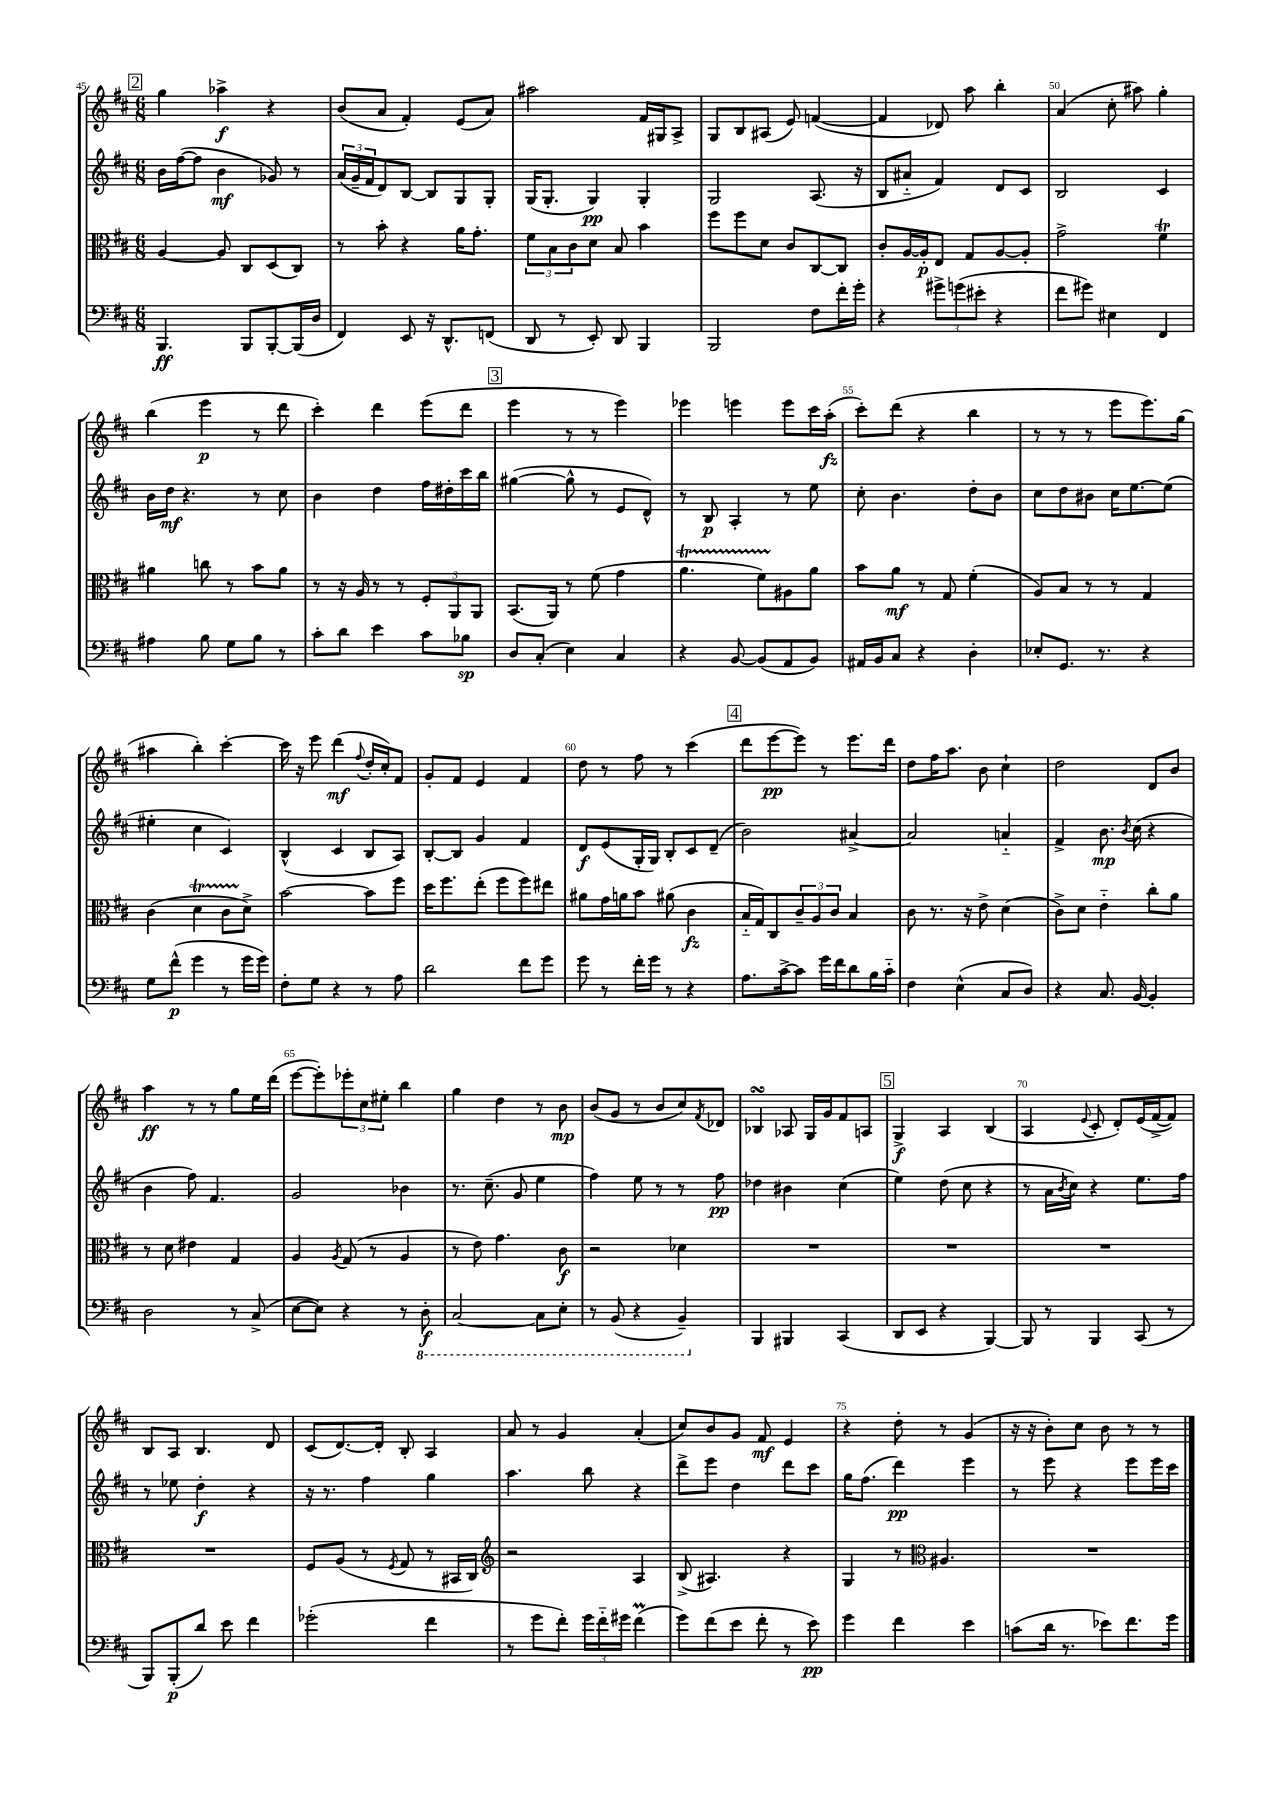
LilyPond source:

<<
\new StaffGroup <<
\new Staff = "s0" {
    \clef treble \key d \major \numericTimeSignature \time 6/8
    \mark \markup { \box "2" } g''4 aes''4->\f r4 |
    b'8( a'8 fis'4-.) e'8( a'8) |
    ais''2 fis'16 gis16 a8-> |
    g8 b8 ais8( e'8) f'4~( |
    f'4 des'8) a''8 b''4-. |
    a'4( cis''8-. ais''8) g''4-. |
    b''4( e'''4\p r8 d'''8 |
    cis'''4-.) d'''4 e'''8( d'''8 |
    \mark \markup { \box "3" } e'''4 r8 r8 e'''4) |
    ees'''4 e'''4 e'''8 cis'''16 a''16-.\fz( |
    cis'''8-.) d'''8( r4 b''4 |
    r8 r8 r8 e'''8 e'''8.) g''16( |
    ais''4 b''4-.) cis'''4~-. |
    cis'''16 r16 e'''8 d'''4\mf( \appoggiatura { fis''8 } d''16-. cis''16-.) fis'8 |
    g'8-. fis'8 e'4 fis'4 |
    d''8 r8 fis''8 r8 cis'''4( |
    \mark \markup { \box "4" } d'''8 e'''8~\pp e'''8) r8 e'''8. d'''16 |
    d''8 fis''16 a''8. b'8 cis''4-! |
    d''2 d'8 b'8 |
    a''4\ff r8 r8 g''8 e''16 d'''16( |
    e'''8~ e'''8-.) \tuplet 3/2 { ees'''8-. cis''8 eis''8-. } b''4 |
    g''4 d''4 r8 b'8\mp |
    b'8( g'8 r8 b'8 cis''8) \acciaccatura { fis'8 } des'8 |
    bes4\turn aes8 g16 g'16 fis'8 a8 |
    \mark \markup { \box "5" } g4->\f a4 b4( |
    a4 \appoggiatura { e'8 } cis'8-. d'8-.) e'16( fis'16~-> fis'8) |
    b8 a8 b4. d'8 |
    cis'8( d'8.~) d'16-. b8-. a4 |
    a'8 r8 g'4 a'4-.( |
    cis''8) b'8 g'8 fis'8\mf e'4 |
    r4 d''8-. r8 g'4( |
    r16 r16 b'8-.) cis''8 b'8 r8 r8 \bar "|." |
}
\new Staff = "s1" {
    \clef treble \key d \major \numericTimeSignature \time 6/8
    \mark \markup { \box "2" } b'16 fis''16~( fis''8 b'4\mf ges'8) r8 |
    \tuplet 3/2 { a'16( g'16-- fis'16 } d'8) b8~ b8 g8 g8-. |
    g16( g8.-. g4\pp) g4-. |
    g2 a8.( r16 |
    b8 ais'8-_ fis'4) d'8 cis'8 |
    b2 cis'4 |
    b'16 d''16\mf r4. r8 cis''8 |
    b'4 d''4 fis''16 dis''16-. cis'''16 b''16 |
    \mark \markup { \box "3" } gis''4~( gis''8-^ r8 e'8 d'8-^) |
    r8 b8\p a4-. r8 e''8 |
    cis''8-. b'4. d''8-. b'8 |
    cis''8 d''8 bis'8 cis''16 e''8.~ e''8( |
    eis''4-. cis''4 cis'4) |
    b4-^( cis'4 b8 a8) |
    b8~-. b8 g'4 fis'4 |
    d'8\f e'8( g16-. g16) b8-. cis'8 d'8--( |
    \mark \markup { \box "4" } b'2) ais'4~-> |
    ais'2 a'4-_ |
    fis'4-> b'8.\mp \acciaccatura { b'8 } cis''16( r4 |
    b'4 fis''8) fis'4. |
    g'2 bes'4 |
    r8. cis''8.--( g'8 e''4 |
    fis''4) e''8 r8 r8 fis''8\pp |
    des''4 bis'4 cis''4( |
    \mark \markup { \box "5" } e''4) d''8( cis''8 r4 |
    r8 a'16 \acciaccatura { b'8 } cis''16) r4 e''8. fis''16 |
    r8 ees''8 d''4-.\f r4 |
    r16 r8. fis''4 g''4 |
    a''4. b''8 r4 |
    d'''8-> e'''8 d''4 d'''8 cis'''8 |
    g''16 fis''8.( d'''4\pp) e'''4 |
    r8 e'''8 r4 e'''8 e'''16 cis'''16 \bar "|." |
}
\new Staff = "s2" {
    \clef alto \key d \major \numericTimeSignature \time 6/8
    \mark \markup { \box "2" } a4~ a8 cis8 d8( cis8) |
    r8 b'8-. r4 a'16 g'8.-. |
    \tuplet 3/2 { fis'8 b8 cis'8 } d'8 b8 b'4 |
    fis''8 fis''8 d'8 cis'8 cis8~ cis8 |
    cis'8-. a16~ a16-.\p e8 g8 a8~ a8-. |
    g'2-> fis'4\trill |
    ais'4 c''8 r8 b'8 ais'8 |
    r8 r16 a16 r8 r8 \tuplet 3/2 { fis8-. a,8 a,8 } |
    \mark \markup { \box "3" } b,8.( a,16) r8 fis'8( g'4 |
    a'4.\startTrillSpan fis'8) ais8\stopTrillSpan a'8 |
    b'8 a'8\mf r8 g8 fis'4-.( |
    a8) b8 r8 r8 g4 |
    cis'4( d'4\startTrillSpan cis'8 d'8->\stopTrillSpan) |
    b'2~ b'8 fis''8 |
    d''16 fis''8. e''8-.( fis''8 fis''8) eis''8 |
    ais'8 g'16 a'16 b'8 ais'8( cis'4\fz |
    \mark \markup { \box "4" } b16-_ g16) cis8 \tuplet 3/2 { cis'8-- a8 cis'8 } b4 |
    cis'8 r8. r16 e'8-> d'4( |
    cis'8->) d'8 e'4-_ cis''8-. a'8 |
    r8 d'8 eis'4 g4 |
    a4 \acciaccatura { a8 } g8( r8 a4 |
    r8 e'8) g'4. cis'8\f |
    r2 des'4 |
    R2. |
    \mark \markup { \box "5" } R2. |
    R2. |
    R2. |
    fis8 a8( r8 \acciaccatura { fis8 } g8 r8 bis,16 cis16) |
    \clef treble r2 a4 |
    b8->( ais4.) r4 |
    g4 r8 \clef alto ais4. |
    R2. \bar "|." |
}
\new Staff = "s3" {
    \clef bass \key d \major \numericTimeSignature \time 6/8
    \mark \markup { \box "2" } b,,4.\ff b,,8 b,,8~-. b,,16( d16 |
    fis,4) e,8 r16 d,8.-^ f,8( |
    d,8 r8 e,8-.) d,8 b,,4 |
    b,,2 fis8 fis'16-. g'16-. |
    r4 \tuplet 3/2 { gis'8-> g'8( eis'8-. } r4 |
    fis'8 gis'8) eis4 fis,4 |
    ais4 b8 g8 b8 r8 |
    cis'8-. d'8 e'4 cis'8 bes8\sp |
    \mark \markup { \box "3" } d8 cis8-.( e4) cis4 |
    r4 b,8~ b,8( a,8 b,8) |
    ais,16 b,16 cis8 r4 d4-. |
    ees8-. g,8. r8. r4 |
    g8 fis'8-^\p( g'4 r8 g'16 g'16) |
    fis8-. g8 r4 r8 a8 |
    d'2 fis'8 g'8 |
    g'8 r8 fis'16-. g'16 r8 r4 |
    \mark \markup { \box "4" } a8. cis'16~-> cis'8 g'16 fis'16 d'8 b16 cis'16-_ |
    fis4 e4-^( cis8 d8) |
    r4 cis8. b,16~ b,4-. |
    d2 r8 cis8->( |
    e8~ e8) r4 r8 \ottava #-1 d,8-.\f |
    cis,2~ cis,8 e,8-. |
    r8 b,,8( r4 b,,4--) \ottava #0 |
    b,,4 bis,,4 cis,4( |
    \mark \markup { \box "5" } d,8 e,8 r4 b,,4~) |
    b,,8 r8 b,,4 cis,8( r8 |
    b,,8) b,,8-.\p( d'8) e'8 fis'4 |
    ges'2-.( fis'4 |
    r8 g'8 fis'8-.) \tuplet 3/2 { g'16 fis'16-_ gis'16 } fis'4\prall( |
    g'8) fis'8( e'8 fis'8-. r8 e'8\pp) |
    g'4 fis'4 e'4 |
    c'8( d'16 r8. ees'8) fis'8. g'16 \bar "|." |
}
>>
>>
\layout { \context { \Score currentBarNumber = #45 \override BarNumber.break-visibility = ##(#f #t #t) barNumberVisibility = #(every-nth-bar-number-visible 5) } }
